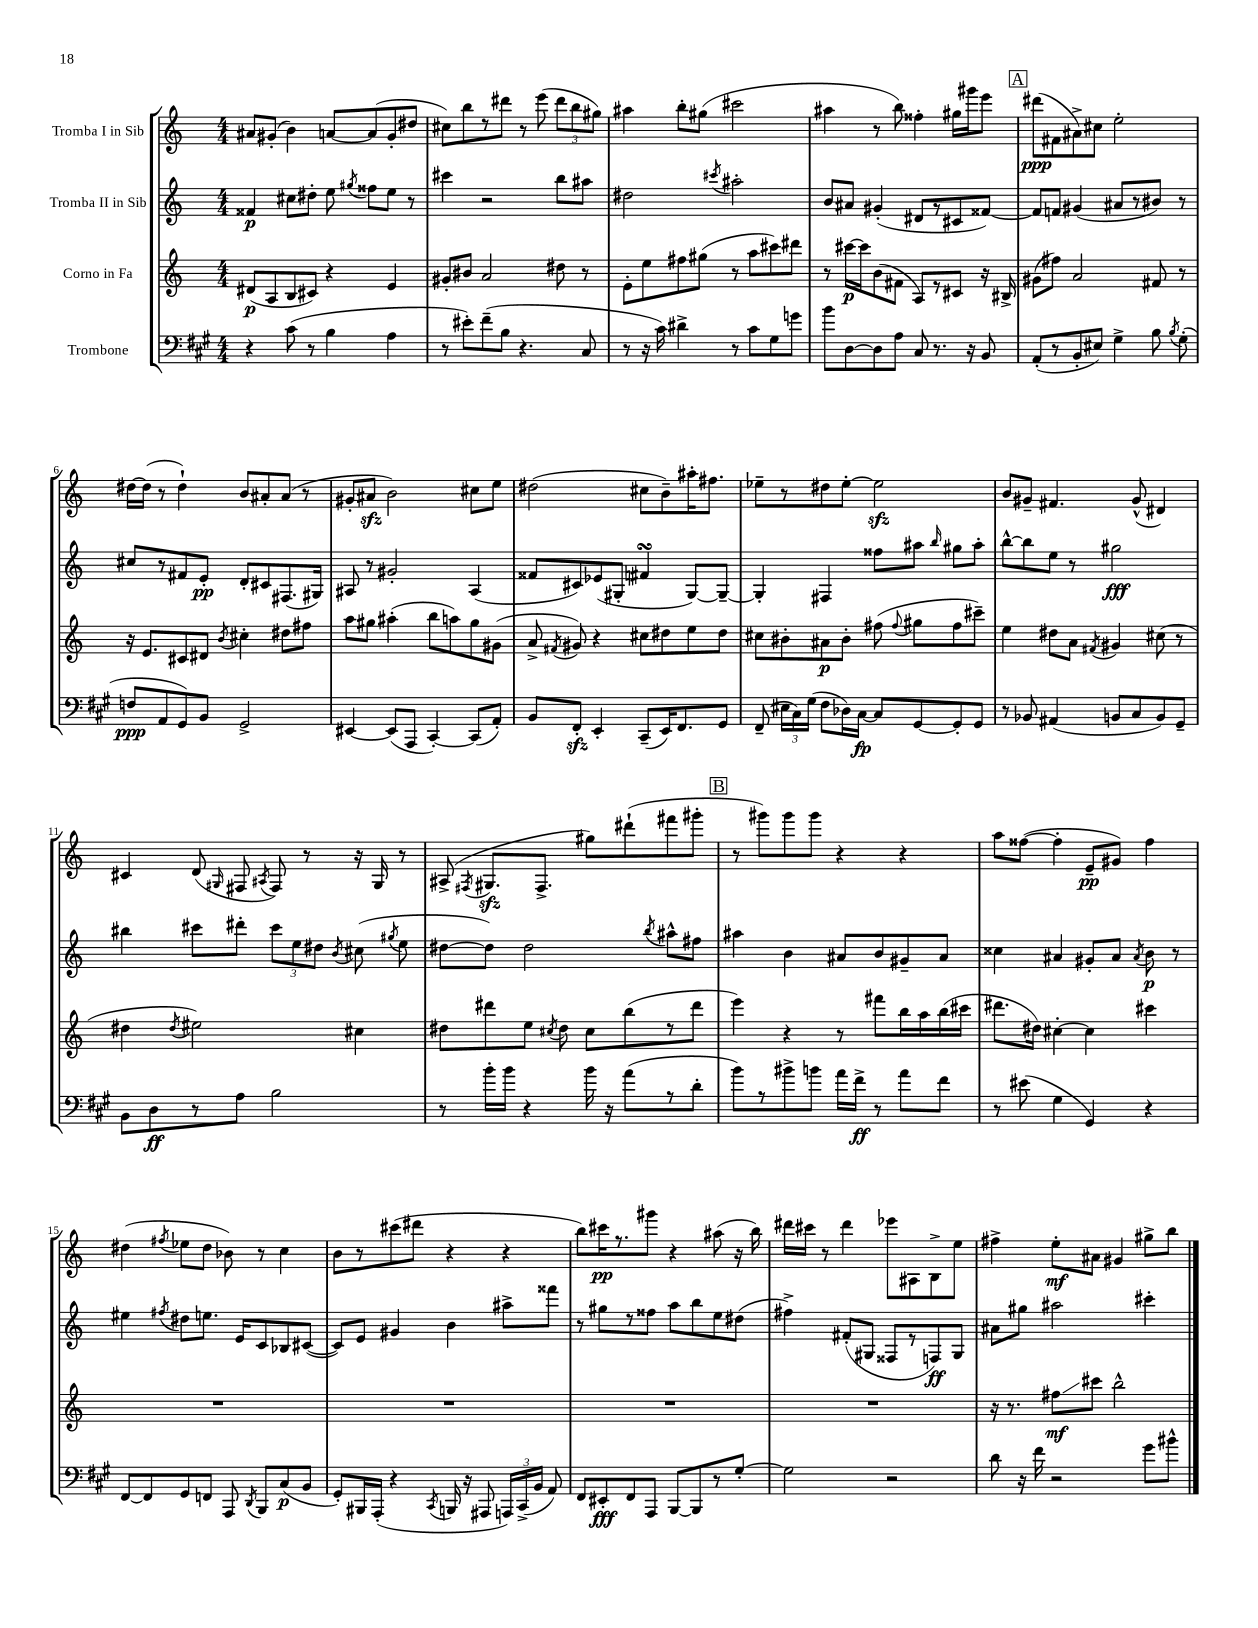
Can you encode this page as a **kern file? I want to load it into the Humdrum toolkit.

**kern	**kern	**kern	**kern
*staff4	*staff3	*staff2	*staff1
*clefF4	*clefG2	*clefG2	*clefG2
*k[f#c#g#]	*k[]	*k[]	*k[]
*M4/4	*M4/4	*M4/4	*M4/4
4r	(8d#	4f##	8a#
.	8A	.	(8g#'
(8c#	8B	8cc#	4b)
8r	8c#)	8dd#'	.
4B	4r	8ee	[8a
.	.	8qgg#	.
.	.	8ff##	(8a]
4A	4e	8ee	8g#'
.	.	8r	8dd#
=	=	=	=
8r	8g#'	4ccc#	8cc#)
8e#')	8b#	.	8bb
(8f#~	2a	2r	8r
8B	.	.	8ddd#
4.r	.	.	8r
.	.	.	(8eee
.	8dd#	8bb	12ddd#
.	.	.	12bb
8C#	8r	8aa#	.
.	.	.	12gg#)
=	=	=	=
8r	8e'	2dd#	4aa#
16r	8ee	.	.
16c#)	.	.	.
4d#^	8ff#	.	8bb'
.	(8gg#	.	(8gg#
.	.	8qccc#	.
8r	8r	2aa#'	2ccc#
8c#	8aa	.	.
8G#	8ccc#)	.	.
8g	8ddd#	.	.
=	=	=	=
8b	8r	8b	4aa#
[8D	[16ccc#	8a#	.
.	16ccc#]	.	.
8D]	(8b	(4g#'	8r
8A	8f#	.	8bb)
8C#	8A)	8d#	4ff##'
8.r	8r	8r	.
.	8c#	8c#	16gg#
16r	.	.	16ggg#
8BB	16r	[8f##)	8eee
.	16B#^	.	.
=	=	=	=
(8AA'	(8g#	8f##]	(8ddd#
8r	8ff#)	8f	8f#
8BB'	2a	(4g#	8a#^)
8E#)	.	.	8cc#
4G#^	.	8a#	2ee'
.	.	8r	.
8B	8f#	8b#)	.
8qB	.	.	.
(8G#'	8r	8r	.
=	=	=	=
8F	16r	8cc#	[16dd#
.	8.e	.	(16dd#]
8AA	.	8r	8r
8GG#)	8c#	8f#	4dd#`)
8BB	8d#	8e'	.
.	8qb	.	.
2GG#^	4cc#'	8d'	8b
.	.	8c#	8a#'
.	8dd#	(8.F#	(8a#
.	8ff#	.	8r
.	.	16G#)	.
=	=	=	=
[4EE#	8aa	8A#	8g#'
.	8gg#	8r	8a#
(8EE#]	(4aa#'	2g#'	2b)
8AAA	.	.	.
[4CC#')	8bb	.	.
.	8aa)	.	.
(8CC#]	8gg#	(4A#	8cc#
8AA')	(8g#	.	8ee
=	=	=	=
8BB	8a^	8f##	(2dd#
.	8qf#	.	.
8FF#'	8g#)	8c#)	.
4EE'	4r	(8e-	.
.	.	8G#'	.
(8CC#~	8cc#	4f#	8cc#
16EE)	8dd#	.	8b~)
8.FF#	.	.	.
.	8ee	[8G#)	16aa#'
.	.	.	8.ff#
8GG#	8dd#	8G#~_	.
=	=	=	=
(8FF#~	8cc#	4G#']	8ee-~
24E#	8b#'	.	8r
24C#)	.	.	.
(24G#	.	.	.
8F#	8a#	4F#	8dd#
16D-)	8b#'	.	[8ee-'
[16C#	.	.	.
8C#]	(8ff#	8ff##	2ee-]
.	8qqff#	.	.
[8GG#	8gg#	8aa#	.
.	.	16qqbb	.
8GG#']	8ff#	8gg#	.
8GG#	8ccc#~)	8aa#'	.
=	=	=	=
8r	4ee	[8bb^^	8b
8BB-	.	8bb]	8g#~
(4AA#	8dd#	8ee	4.f#
.	8a	8r	.
.	8qf#	.	.
8BB	4g#	2gg#	.
8C#	.	.	(8g#^^
8BB)	(8cc#	.	4d#)
8GG#~	8r	.	.
=	=	=	=
8BB	4dd#	4bb#	4c#
8D	.	.	.
.	8qdd#	.	.
8r	2ee#)	8ccc#	(8d
.	.	.	16qqG#
8A	.	8ddd#'	8F#
.	.	.	8qA#
2B	.	12ccc#	8F#)
.	.	12ee	.
.	.	.	8r
.	.	12dd#	.
.	.	8qb	.
.	4cc#	(8cc#	16r
.	.	.	16G#
.	.	8qgg#	.
.	.	8ee	8r
=	=	=	=
8r	8dd#	[8dd#	(8A#^
.	.	.	8qF#
16b'	8ddd#	8dd#])	8.G#
16b	.	.	.
4r	8ee	2dd#	.
.	.	.	8.F#^
.	8qcc#	.	.
.	8dd#	.	.
16b	8cc#	.	8gg#)
16r	.	.	.
(8a	(8bb	.	(8ddd#`
.	.	8qbb	.
8r	8r	8aa#^^	8fff#
8d'	8ddd#	8ff#	8ggg#'
=	=	=	=
8b)	4eee)	4aa#	8r
8r	.	.	8ggg#)
8b#^	4r	4b	8ggg#
8b	.	.	8ggg#
16a	8r	8a#	4r
16f#^	.	.	.
8r	8fff#	8b	.
8a	16bb	8g#~	4r
.	16aa	.	.
8f#	(16bb	8a#	.
.	16ccc#	.	.
=	=	=	=
8r	8.ddd#	4cc##	8aa
(8e#	.	.	([8ff##
.	16dd#)	.	.
4G#	[4cc#'	4a#	4ff##']
4GG#)	4cc#]	8g#'	8e~
.	.	8a#	8g#)
.	.	8qa#	.
4r	4ccc#	8b	4ff##
.	.	8r	.
=	=	=	=
[8FF#	1r	4ee#	(4dd#
8FF#]	.	.	.
.	.	8qff#	8qff#
8GG#	.	8dd#	8ee-
8FF	.	8.ee	8dd#
8AAA	.	.	8b-)
.	.	16e	.
8qDD	.	.	.
8BBB	.	8c	8r
(8C#	.	8B-	4cc
8BB	.	([8c#	.
=	=	=	=
8GG#')	1r	8c#])	8b
16BBB#	.	8e	8r
(16AAA'	.	.	.
4r	.	4g#	(8ccc#
.	.	.	8ddd#
8qCC#	.	.	.
16BBB	.	4b	4r
16r	.	.	.
8AAA#	.	.	.
24AAA)	.	8aa#^	4r
(24CC#^	.	.	.
24BB	.	.	.
8AA)	.	8fff##	.
=	=	=	=
8FF#	1r	8r	8bb)
8EE#'	.	8gg#	16ccc#
.	.	.	8.r
8FF#	.	8r	.
8AAA	.	8ff##	8ggg#
[8BBB	.	8aa	4r
8BBB]	.	8bb	.
8r	.	8ee	(8aa#
[8G#'	.	(8dd#	16r
.	.	.	16bb)
=	=	=	=
2G#]	1r	4ff#^)	16ddd#
.	.	.	16ccc#
.	.	.	8r
.	.	(8f#'	4ddd#
.	.	8G#	.
2r	.	8F##	8eee-
.	.	8r	8A#
.	.	8F)	8B^
.	.	8G#	8ee
=	=	=	=
8d	16r	8a#	4ff#^
.	8.r	.	.
16r	.	8gg#	.
16f#	.	.	.
2r	8ff#	2aa#	8ee'
.	8ccc#	.	8a#
.	2bb^^	.	4g#
8g#	.	4ccc#'	8gg#^
8b#^^	.	.	8bb
==	==	==	==
*-	*-	*-	*-
